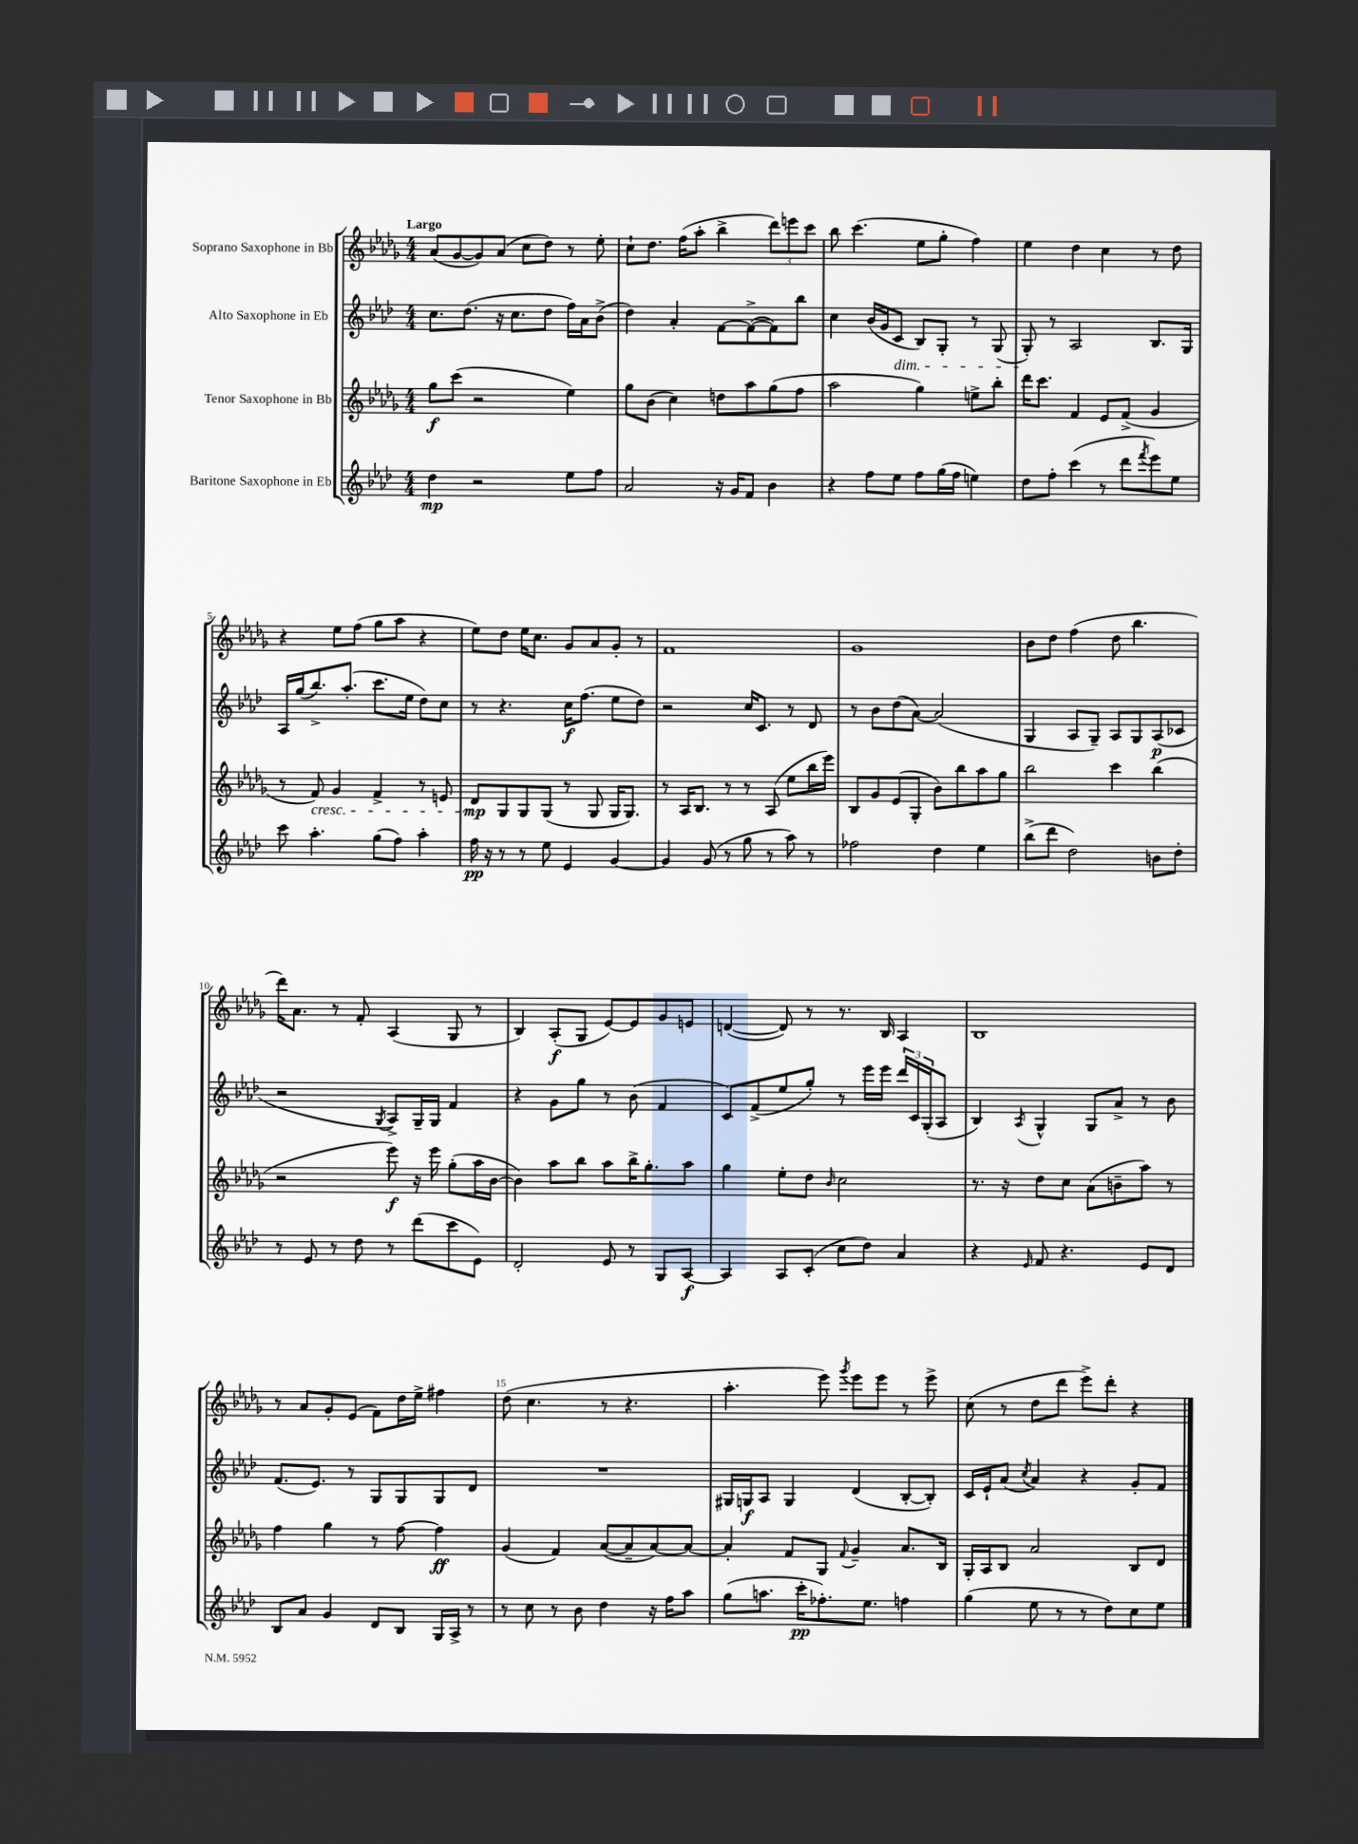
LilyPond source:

<<
\new StaffGroup <<
\new Staff = "s0" \with { instrumentName = "Soprano Saxophone in Bb" } {
    \clef treble \key des \major \numericTimeSignature \time 4/4 \tempo "Largo"
    aes'8( ges'8~ ges'8) aes'8( c''8 des''8) r8 ees''8-. |
    c''8-! des''8. f''16( aes''8-. bes''4-> \tuplet 3/2 { des'''8) e'''8 c'''8 } |
    bes''8 c'''4.( ees''8 ges''8-. f''4) |
    ees''4 des''4 c''4 r8 des''8 |
    r4 ees''8 f''8( ges''8 aes''8 r4 |
    ees''8) des''8 ees''16 c''8. ges'8 aes'8 ges'8-. r8 |
    f'1 |
    ges'1 |
    bes'8 des''8 f''4( des''8 bes''4. |
    des'''16) aes'8. r8 f'8-. aes4( ges8 r8 |
    bes4) aes8-.\f( ges8 ees'8~) ees'8 ges'8 e'8 |
    d'4~( d'8) r8 r8. bes16 aes4 |
    bes1 |
    r8 aes'8 ges'8-. ees'8( f'8) des''16 ees''16-> fis''4 |
    des''8( c''4. r8 r4. |
    aes''4.-. ees'''8) \acciaccatura { ges'''8 } ees'''8 ees'''8 r8 ees'''8-> |
    c''8( r8 des''8 des'''8 ees'''8->) des'''8-. r4 \bar "|." |
}
\new Staff = "s1" \with { instrumentName = "Alto Saxophone in Eb" } {
    \clef treble \key aes \major \numericTimeSignature \time 4/4
    c''8. des''8.( r16 c''8. des''8 f''16) aes'16 bes'8->( |
    des''4) aes'4-. f'8~ f'8~->( f'8) bes''8 |
    c''4 bes'16( g'16 c'8\dim bes8) g8-. r8 g8( |
    g8-.\!) r8 aes2 bes8. g16 |
    aes16 g''16( bes''8.->) aes''8.-.( c'''8. ees''16 des''8) c''8 |
    r8 r4. c''16\f f''8.( ees''8 des''8) |
    r2 c''16 c'8. r8 des'8 |
    r8 bes'8 des''8( aes'8~) aes'2( |
    g4 aes8 g8--) aes8 g8 aes8\p( ces'8 |
    r2 \acciaccatura { g8 } aes8->) g16-- g16 f'4 |
    r4 g'8 g''8 r8 bes'8( f'4 |
    c'8) f'8->( ees''8 g''8-.) r8 ees'''16 ees'''16 \tuplet 3/2 { des'''16 c'16 g16-.( } aes8 |
    bes4) \acciaccatura { aes8 } g4-^ g8 aes'8-> r8 bes'8 |
    f'8.( ees'8.) r8 g8 g8 g8 des'8 |
    R1 |
    gis16 g16\f aes8 g4 des'4( bes8~-. bes8-.) |
    c'16 ees'16-! aes'8( \acciaccatura { c''8 } aes'4) r4 g'8-. f'8 \bar "|." |
}
\new Staff = "s2" \with { instrumentName = "Tenor Saxophone in Bb" } {
    \clef treble \key des \major \numericTimeSignature \time 4/4
    ges''8\f c'''8( r2 ees''4) |
    ges''8 bes'8( c''4) d''8 aes''8 ges''8( f''8 |
    aes''2 ges''4) e''8-> bes''8-. |
    des'''16 c'''8. f'4 ees'8 f'8->( ges'4 |
    r8 f'8\cresc) ges'4 f'4-> r8 e'8 |
    des'8\mp\! ges8 ges8 ges8( r8 ges8 ges16 ges8.) |
    r8 aes16 bes8. r8 r8 aes8( ees''8 bes''16 ees'''16) |
    bes8 ges'8 ees'8( ges8-. bes'8) bes''8 aes''8 ges''8 |
    bes''2 c'''4 bes''4( |
    r2 ees'''8\f) r16 ees'''16 ges''8-.( aes''16 bes'16~ |
    bes'4) aes''8 bes''8 aes''8 bes''16-> ges''8.-. aes''8 |
    ges''4 ees''8-. des''8 \grace { bes'16 } c''2 |
    r8. r16 des''8 c''8 aes'8( b'8-- aes''8) r8 |
    f''4 ges''4 r8 f''8~ f''4\ff |
    ges'4( f'4) aes'8~( aes'8-- aes'8~) aes'8~ |
    aes'4-. f'8 ges8 \appoggiatura { f'8 } ges'4-- aes'8. bes16 |
    ges16-. aes16 bes8 aes'2 bes8 des'8 \bar "|." |
}
\new Staff = "s3" \with { instrumentName = "Baritone Saxophone in Eb" } {
    \clef treble \key aes \major \numericTimeSignature \time 4/4
    des''4\mp r2 ees''8 f''8 |
    aes'2 r16 g'16 f'8 bes'4 |
    r4 f''8 ees''8 f''8 g''16( f''16 e''4) |
    des''8 f''8-. c'''4( r8 des'''8 \acciaccatura { f'''8 } ees'''8) ees''8 |
    c'''8 aes''4.-. g''8( f''8) aes''4-. |
    f''16\pp r16 r8 r8 ees''8 ees'4 g'4~ |
    g'4 g'8( r8 g''8 r8 aes''8) r8 |
    fes''2 des''4 ees''4 |
    bes''8->( des'''8 des''2) b'8 des''8-. |
    r8 ees'8 r8 des''8 r8 des'''8( c'''8 ees'8) |
    des'2-. ees'8 r8 g8 aes8~\f |
    aes4 aes8 c'8-.( c''8 des''8) aes'4 |
    r4 \grace { ees'16 } f'8 r4. ees'8 des'8 |
    bes8 aes'8 g'4 des'8 bes8 g16 aes16-> r8 |
    r8 c''8 r8 bes'8 des''4 r16 f''16 aes''8 |
    g''8( a''8. c'''16-.\pp fes''8.-.) ees''8. f''4 |
    g''4( ees''8 r8 r8 des''8) c''8 ees''8 \bar "|." |
}
>>
>>
\layout { \context { \Score \override BarNumber.break-visibility = ##(#f #t #t) barNumberVisibility = #(every-nth-bar-number-visible 5) } }
